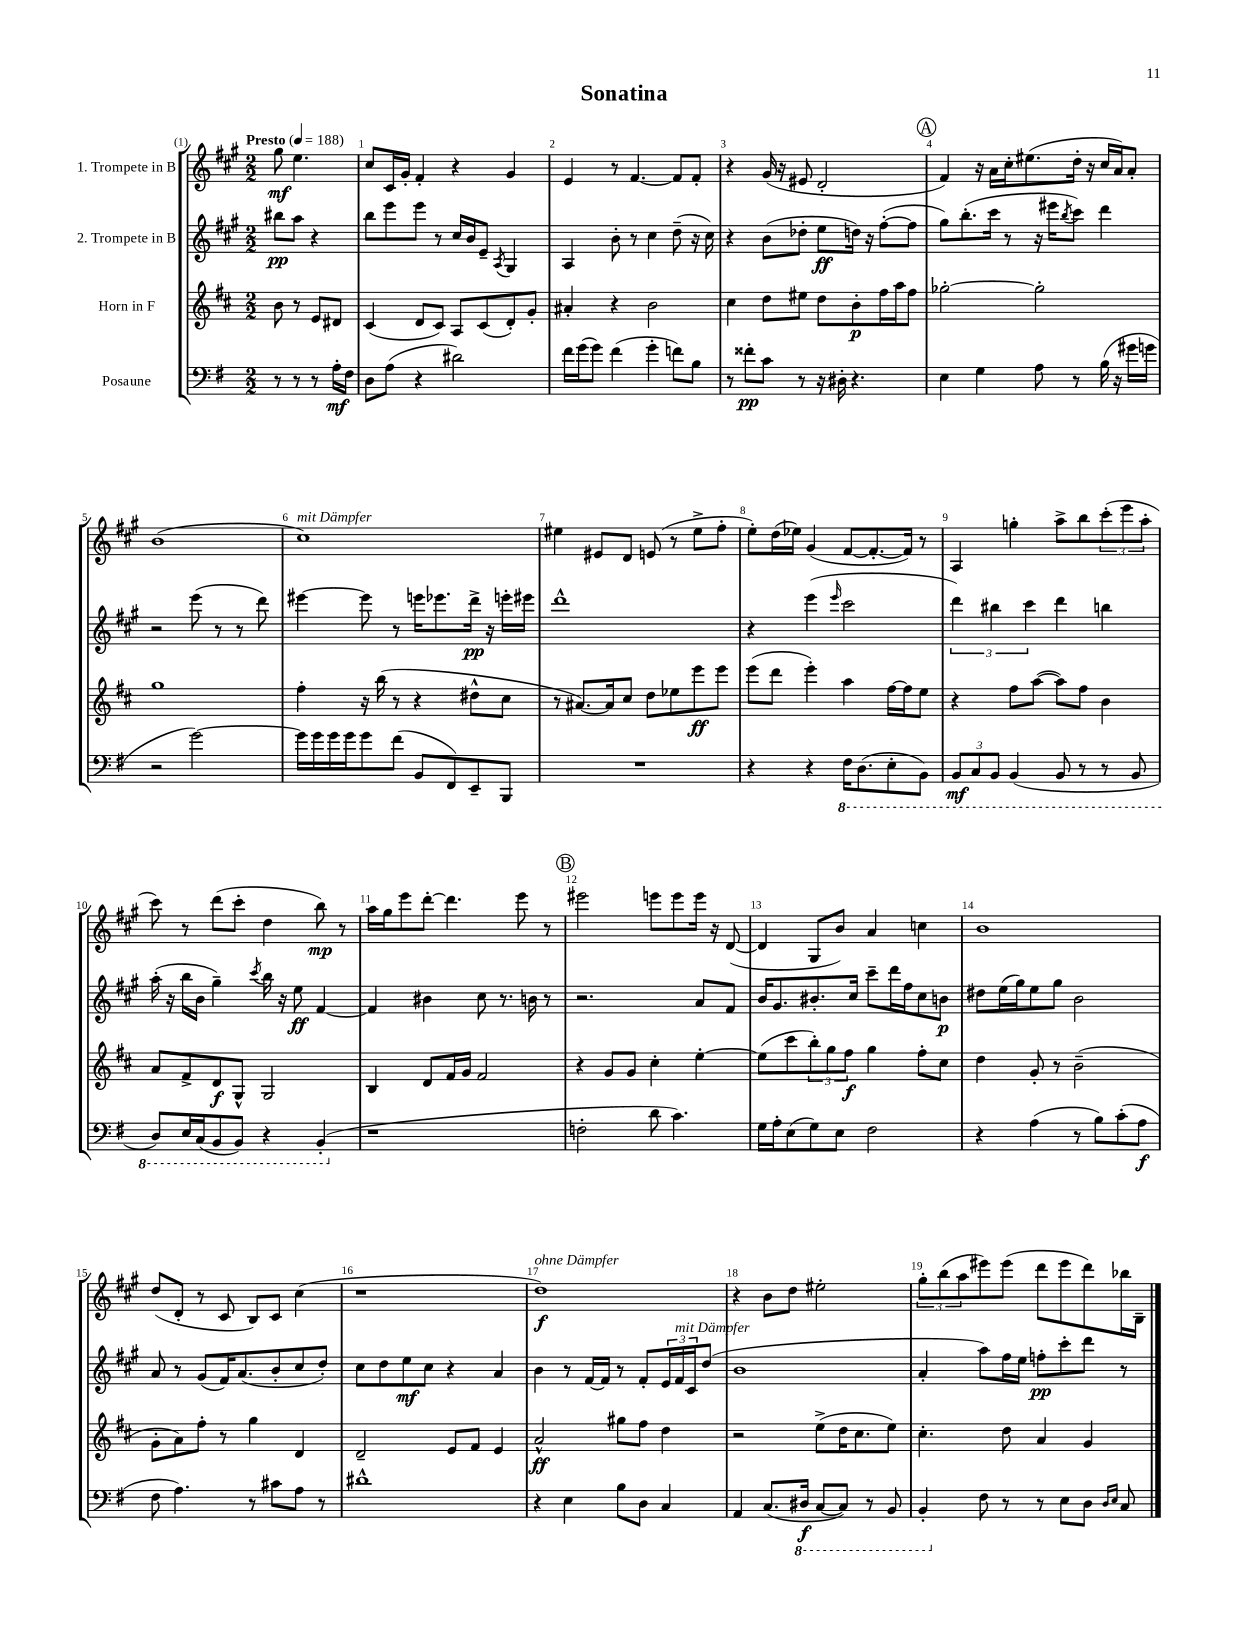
\header { title = "Sonatina" }
<<
\new StaffGroup <<
\new Staff = "s0" \with { instrumentName = "1. Trompete in B" } {
    \clef treble \key a \major \numericTimeSignature \time 2/2 \partial 2 \tempo "Presto" 4 = 188
    gis''8\mf e''4. |
    cis''8 cis'16 gis'16-. fis'4-. r4 gis'4 |
    e'4 r8 fis'4.~ fis'8 fis'8-. |
    r4 gis'16( r16 eis'8 d'2-. |
    \mark \markup { \circle "A" } fis'4) r16 a'16 cis''16-. eis''8.( d''16-. r16 cis''16 a'16) a'8-. |
    b'1( |
    cis''1^\markup { \italic "mit Dämpfer" }) |
    eis''4 eis'8 d'8 e'8( r8 eis''8-> fis''8-. |
    e''8-.) d''16( ees''16) gis'4( fis'8~ fis'8.~-. fis'16) r8 |
    a4 g''4-. a''8-> b''8 \tuplet 3/2 { cis'''8-.( e'''8 a''8-. } |
    cis'''8) r8 d'''8( cis'''8-. d''4 b''8\mp) r8 |
    a''16 gis''16 e'''8 d'''8~-. d'''4. e'''8 r8 |
    \mark \markup { \circle "B" } eis'''2 e'''8 e'''8 e'''16 r16 d'8~( |
    d'4 gis8 b'8) a'4 c''4 |
    b'1 |
    d''8( d'8-. r8 cis'8 b8) cis'8 cis''4( |
    r1 |
    d''1\f^\markup { \italic "ohne Dämpfer" }) |
    r4 b'8 d''8 eis''2-. |
    \tuplet 3/2 { gis''8-. b''8( a''8 } eis'''8) eis'''8( d'''8 eis'''8 d'''8) bes''16 b16-- \bar "|." |
}
\new Staff = "s1" \with { instrumentName = "2. Trompete in B" } {
    \clef treble \key a \major \numericTimeSignature \time 2/2 \partial 2
    bis''8\pp a''8 r4 |
    b''8 e'''8 e'''8 r8 cis''16 b'16 e'8-- \acciaccatura { a8 } gis4 |
    a4 b'8-. r8 cis''4 d''8--( r16 cis''16) |
    r4 b'8( des''8-. e''8\ff d''16) r16 fis''8~-.( fis''8 |
    \mark \markup { \circle "A" } gis''8) b''8.-.( cis'''16 r8 r16 eis'''16 \acciaccatura { b''8 } cis'''8) d'''4 |
    r2 e'''8( r8 r8 d'''8) |
    eis'''4~ eis'''8 r8 e'''16 ees'''8. d'''16->\pp r16 e'''16-. eis'''16 |
    d'''1-^ |
    r4 e'''4( \grace { e'''16 } cis'''2 |
    \tuplet 3/2 { d'''4) bis''4 cis'''4 } d'''4 b''4 |
    a''16-.( r16 b''16 b'16 gis''4--) \acciaccatura { cis'''8 } b''16 r16 e''8\ff fis'4~ |
    fis'4 bis'4 cis''8 r8. b'16 r8 |
    \mark \markup { \circle "B" } r2. a'8 fis'8 |
    b'16 gis'8. bis'8.-. cis''16 cis'''8-- d'''16 fis''16 cis''8 b'8\p |
    dis''8 e''16( gis''16) e''8 gis''8 b'2 |
    a'8 r8 gis'8( fis'16) a'8.( b'8-. cis''8 d''8-.) |
    cis''8 d''8 e''8\mf cis''8 r4 a'4 |
    b'4 r8 fis'16~ fis'16 r8 fis'8-. \tuplet 3/2 { e'16 fis'16^\markup { \italic "mit Dämpfer" } cis'16 } d''8( |
    b'1 |
    a'4-. a''8) fis''16 e''16 f''8-.\pp cis'''8-. d'''8 r8 \bar "|." |
}
\new Staff = "s2" \with { instrumentName = "Horn in F" } {
    \clef treble \key d \major \numericTimeSignature \time 2/2 \partial 2
    b'8 r8 e'8 dis'8 |
    cis'4( d'8 cis'8) a8 cis'8( d'8-.) g'8-. |
    ais'4-. r4 b'2 |
    cis''4 d''8 eis''8 d''8 b'8-.\p fis''16 a''16 fis''8 |
    \mark \markup { \circle "A" } ges''2~-. ges''2-. |
    g''1 |
    fis''4-. r16 b''16( r8 r4 dis''8-^ cis''8 |
    r8 ais'8.~) ais'16 cis''8 d''8 ees''8 e'''8\ff e'''8 |
    e'''8( d'''8 e'''4-.) a''4 fis''16~ fis''16 e''8 |
    r4 fis''8 a''8~( a''8) fis''8 b'4 |
    a'8 fis'8-> d'8\f g8-^ g2 |
    b4 d'8 fis'16 g'16 fis'2 |
    \mark \markup { \circle "B" } r4 g'8 g'8 cis''4-. e''4~-. |
    e''8( cis'''8 \tuplet 3/2 { b''8-.) g''8 fis''8\f } g''4 fis''8-. cis''8 |
    d''4 g'8-. r8 b'2--( |
    g'8-. a'8) fis''8-. r8 g''4 d'4 |
    d'2-- e'8 fis'8 e'4 |
    a'2-^\ff gis''8 fis''8 d''4 |
    r2 e''8->( d''16 cis''8. e''8) |
    cis''4.-. d''8 a'4 g'4 \bar "|." |
}
\new Staff = "s3" \with { instrumentName = "Posaune" } {
    \clef bass \key g \major \numericTimeSignature \time 2/2 \partial 2
    r8 r8 r8 a16-.\mf fis16 |
    d8 a8( r4 dis'2) |
    fis'16 g'16( g'8) fis'4( g'4-. f'8) b8 |
    r8 fisis'8-.\pp c'8 r8 r16 dis16-. r4. |
    \mark \markup { \circle "A" } e4 g4 a8 r8 b16( r16 gis'16 g'16 |
    r2 g'2~) |
    g'16 g'16 g'16 g'16 g'8 fis'8( b,8 fis,8) e,8-- b,,8 |
    R1 |
    r4 r4 \ottava #-1 fis,16 d,8.( e,8-. b,,8) |
    \tuplet 3/2 { b,,8\mf c,8 b,,8 } b,,4( b,,8 r8 r8 b,,8 |
    d,8) e,16 c,16( b,,8 b,,8) r4 b,,4-.( \ottava #0 |
    r1 |
    \mark \markup { \circle "B" } f2-. d'8 c'4.) |
    g16 a16-. e8( g8) e8 fis2 |
    r4 a4( r8 b8) c'8-.( a8\f |
    fis8 a4.) r8 cis'8 a8 r8 |
    dis'1-^ |
    r4 e4 b8 d8 c4 |
    a,4 c8.( \ottava #-1 dis,16\f c,8~ c,8) r8 b,,8 |
    b,,4-. \ottava #0 fis8 r8 r8 e8 d8 \grace { d16 e16 } c8 \bar "|." |
}
>>
>>
\layout { \context { \Score \override BarNumber.break-visibility = ##(#f #t #t) barNumberVisibility = #all-bar-numbers-visible } }
